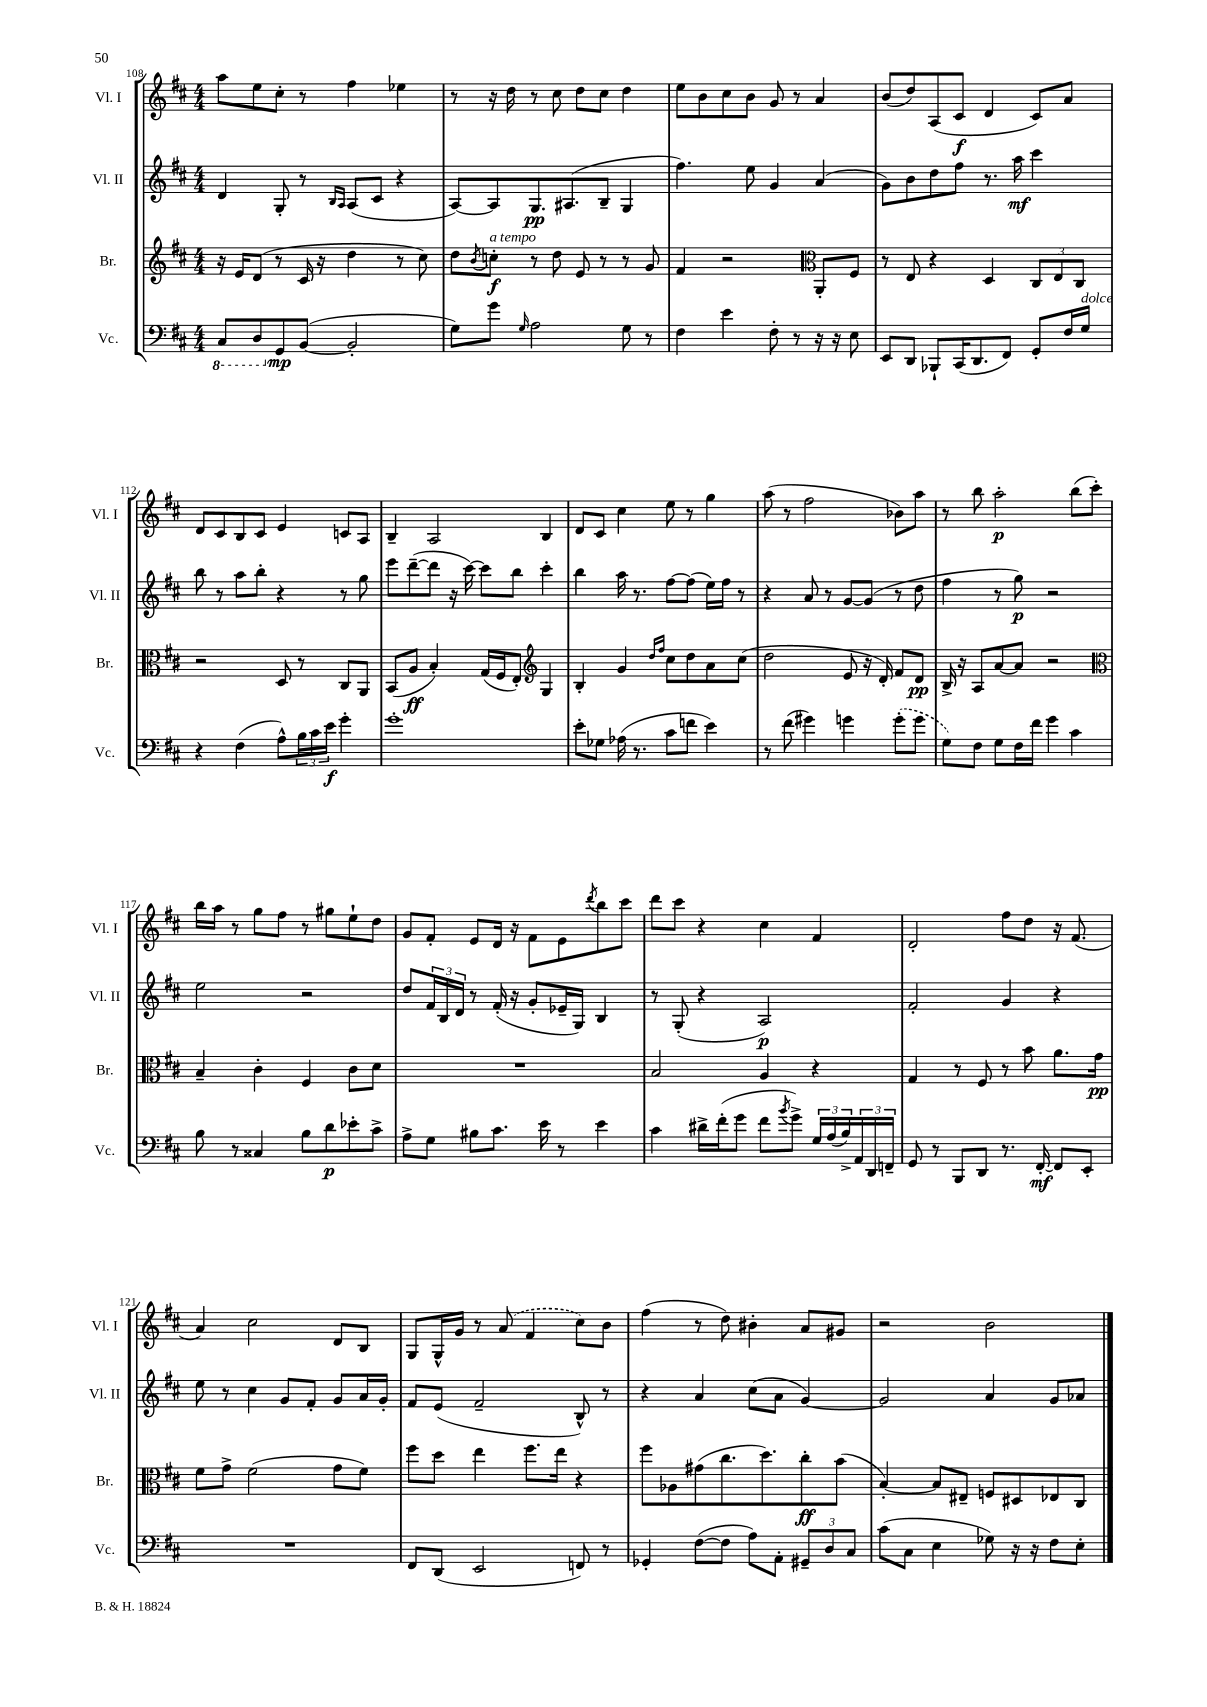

**kern	**dynam	**kern	**dynam	**kern	**dynam	**kern	**dynam
*part4	*part4	*part3	*part3	*part2	*part2	*part1	*part1
*staff4	*staff4	*staff3	*staff3	*staff2	*staff2	*staff1	*staff1
*I"Vc.	*	*I"Br.	*	*I"Vl. II	*	*I"Vl. I	*
*I'Vc.	*	*I'Br.	*	*I'Vl. II	*	*I'Vl. I	*
*clefF4	*	*clefG2	*	*clefG2	*	*clefG2	*
*k[f#c#]	*	*k[f#c#]	*	*k[f#c#]	*	*k[f#c#]	*
*M4/4	*	*M4/4	*	*M4/4	*	*M4/4	*
*8ba	*	*	*	*	*	*	*
=108	=108	=108	=108	=108	=108	=108	=108
8CC#/L	.	16r	.	4d/	.	8aa\L	.
.	.	16e/KL	.	.	.	.	.
8DD/	.	(8d/J	.	.	.	8ee\	.
*X8ba	*	*	*	*	*	*	*
8GG/	mp	8r	.	8G'/	.	8cc#'\J	.
([8BB/J	.	16c#/	.	8r	.	8r	.
.	.	16r	.	.	.	.	.
.	.	.	.	16qqB/LL	.	.	.
.	.	.	.	16qqA/JJ	.	.	.
2BB'/]	.	4dd\	.	(8A/L	.	4ff#\	.
.	.	.	.	8c#/J	.	.	.
.	.	8r	.	4r	.	4ee-X\	.
.	.	8cc#\)	.	.	.	.	.
=109	=109	=109	=109	=109	=109	=109	=109
8G\L)	.	8dd\L	.	[8A/L)	.	8r	.
.	.	8qb/	.	.	.	.	.
!	!	!LO:TX:a:i:t=a tempo	!	!	!	!	!
8g\J	.	8ccn'\J	f	8A/]	.	16r	.
.	.	.	.	.	.	16dd\	.
16qqG/	.	.	.	.	.	.	.
2A\	.	8r	.	8.G/	pp	8r	.
.	.	8dd\	.	.	.	8cc#\	.
.	.	.	.	(8.A#X/	.	.	.
.	.	8e/	.	.	.	8dd\L	.
.	.	8r	.	8B~/J	.	8cc#\J	.
8G\	.	8r	.	4G/	.	4dd\	.
8r	.	8g/	.	.	.	.	.
=110	=110	=110	=110	=110	=110	=110	=110
4F#\	.	4f#/	.	4.ff#\)	.	8ee\L	.
.	.	.	.	.	.	8b\	.
4e\	.	2r	.	.	.	8cc#\	.
.	.	.	.	8ee\	.	8b\J	.
8F#'\	.	.	.	4g/	.	8g/	.
8r	.	.	.	.	.	8r	.
*	*	*clefC3	*	*	*	*	*
16r	.	8AA'/L	.	(4a/	.	4a/	.
16r	.	.	.	.	.	.	.
8E\	.	8F#/J	.	.	.	.	.
=111	=111	=111	=111	=111	=111	=111	=111
8EE/L	.	8r	.	8g\L)	.	(8b/L	.
8DD/J	.	8E/	.	8b\	.	8dd/)	.
8BBB-X`/L	.	4r	.	8dd\	.	(8A/	.
(16CC#/K	.	.	.	8ff#\J	.	8c#/J	f
8.DD/	.	.	.	.	.	.	.
.	.	4D/	.	8.r	.	4d/	.
8FF#/J)	.	.	.	.	.	.	.
.	.	.	.	16aa\	mf	.	.
8GG'/L	.	12C#/L	.	4ccc#\	.	8c#/L)	.
.	.	12E/	.	.	.	.	.
16F#/L	.	.	.	.	.	8a/J	.
.	.	12C#/J	.	.	.	.	.
!LO:TX:a:i:t=dolce	!	!	!	!	!	!	!
16G/JJ	.	.	.	.	.	.	.
!!LO:LB:g=z
=112	=112	=112	=112	=112	=112	=112	=112
4r	.	2r	.	8bb\	.	8d/L	.
.	.	.	.	8r	.	8c#/	.
(4F#\	.	.	.	8aa\L	.	8B/	.
.	.	.	.	8bb'\J	.	8c#/J	.
8A^^\L)	.	8D/	.	4r	.	4e/	.
24B\L	.	8r	.	.	.	.	.
24c#\	.	.	.	.	.	.	.
24e\JJ	f	.	.	.	.	.	.
4g'\	.	8C#/L	.	8r	.	8cn/L	.
.	.	8AA/J	.	8gg\	.	8A/J	.
=113	=113	=113	=113	=113	=113	=113	=113
1g'	.	(8BB/L	.	8eee\L	.	4B~/	.
.	.	8A/J	ff	([8ddd~\	.	.	.
.	.	4B'/)	.	8ddd\J]	.	2A/	.
.	.	.	.	16r	.	.	.
.	.	.	.	[16ccc#\)	.	.	.
.	.	(16G/LL	.	8ccc#\L]	.	.	.
.	.	16F#/J	.	.	.	.	.
.	.	8E'/J)	.	8bb\J	.	.	.
*	*	*clefG2	*	*	*	*	*
.	.	4G/	.	4ccc#'\	.	4B/	.
=114	=114	=114	=114	=114	=114	=114	=114
8e'\L	.	4B'/	.	4bb\	.	8d/L	.
8G-X\J	.	.	.	.	.	8c#/J	.
(16A-X\	.	4g/	.	16aa\	.	4cc#\	.
8.r	.	.	.	8.r	.	.	.
.	.	16qqdd/LL	.	.	.	.	.
.	.	16qqff#/JJ	.	.	.	.	.
8c#\L	.	8cc#\L	.	[8ff#\L	.	8ee\	.
8fn\J	.	8dd\	.	(8ff#\J]	.	8r	.
4e\)	.	8a\	.	16ee\LL)	.	4gg\	.
.	.	.	.	16ff#\JJ	.	.	.
.	.	(8cc#\J	.	8r	.	.	.
=115	=115	=115	=115	=115	=115	=115	=115
8r	.	2dd\	.	4r	.	(8aa\	.
(8f#\	.	.	.	.	.	8r	.
4g#X\)	.	.	.	8a/	.	2ff#\	.
.	.	.	.	8r	.	.	.
4gn\	.	8e/	.	[8g/L	.	.	.
.	.	16r	.	(8g/J]	.	.	.
.	.	16d'/)	.	.	.	.	.
(8g'\L	.	8f#/L	.	8r	.	8b-X\L)	.
8g\J	.	8d/J	pp	8dd\	.	8aa\J	.
=116	=116	=116	=116	=116	=116	=116	=116
8G\L)	.	16B^/	.	4ff#\	.	8r	.
.	.	16r	.	.	.	.	.
8F#\J	.	8A/L	.	.	.	8bb\	.
8G\L	.	[8a/	.	8r	.	2aa'\	p
16F#\L	.	8a/J]	.	8gg\)	p	.	.
16f#\JJ	.	.	.	.	.	.	.
4g\	.	2r	.	2r	.	.	.
4c#\	.	.	.	.	.	(8bb\L	.
.	.	.	.	.	.	8ccc#'\J)	.
!!LO:LB:g=z
=117	=117	=117	=117	=117	=117	=117	=117
*	*	*clefC3	*	*	*	*	*
8B\	.	4B~/	.	2ee\	.	16bb\LL	.
.	.	.	.	.	.	16aa\JJ	.
8r	.	.	.	.	.	8r	.
4C##X/	.	4c#'\	.	.	.	8gg\L	.
.	.	.	.	.	.	8ff#\J	.
8B\L	.	4F#/	.	2r	.	8r	.
8d\	p	.	.	.	.	8gg#X\L	.
8e-X'\	.	8c#\L	.	.	.	8ee`\	.
8c#^\J	.	8d\J	.	.	.	8dd\J	.
=118	=118	=118	=118	=118	=118	=118	=118
8A^\L	.	1r	.	8dd/L	.	8g/L	.
8G\J	.	.	.	24f#/L	.	8f#'/J	.
.	.	.	.	24B/	.	.	.
.	.	.	.	24d/JJ	.	.	.
8B#X\L	.	.	.	8r	.	8e/L	.
8.c#\J	.	.	.	(16f#'/	.	16d/Jk	.
.	.	.	.	16r	.	16r	.
.	.	.	.	8g'/L	.	8f#\L	.
16e\	.	.	.	.	.	.	.
8r	.	.	.	16e-X~/L	.	8e\	.
.	.	.	.	16G/JJ)	.	.	.
.	.	.	.	.	.	8qddd/	.
4e\	.	.	.	4B/	.	8bb\	.
.	.	.	.	.	.	8ccc#\J	.
=119	=119	=119	=119	=119	=119	=119	=119
4c#\	.	2B/	.	8r	.	8ddd\L	.
.	.	.	.	(8G'/	.	8ccc#\J	.
16d#X^\LL	.	.	.	4r	.	4r	.
(16f#'\J	.	.	.	.	.	.	.
8g\J	.	.	.	.	.	.	.
8f#\L	.	4A/	.	2A/)	p	4cc#\	.
8qb/	.	.	.	.	.	.	.
8g^\J)	.	.	.	.	.	.	.
24G/LL	.	4r	.	.	.	4f#/	.
(24A/	.	.	.	.	.	.	.
24B^/)	.	.	.	.	.	.	.
24AA/	.	.	.	.	.	.	.
24DD/	.	.	.	.	.	.	.
24FFn~/JJ	.	.	.	.	.	.	.
=120	=120	=120	=120	=120	=120	=120	=120
8GG/	.	4G/	.	2f#'/	.	2d'/	.
8r	.	.	.	.	.	.	.
8BBB/L	.	8r	.	.	.	.	.
8DD/J	.	8F#/	.	.	.	.	.
8.r	.	8r	.	4g/	.	8ff#\L	.
.	.	8b\	.	.	.	8dd\J	.
[16FF#'/	mf	.	.	.	.	.	.
8FF#/L]	.	8.a\L	.	4r	.	16r	.
.	.	.	.	.	.	(8.f#/	.
8EE'/J	.	.	.	.	.	.	.
.	.	16g\Jk	pp	.	.	.	.
!!LO:LB:g=z
=121	=121	=121	=121	=121	=121	=121	=121
1r	.	8f#\L	.	8ee\	.	4a/)	.
.	.	8g^\J	.	8r	.	.	.
.	.	(2f#\	.	4cc#\	.	2cc#\	.
.	.	.	.	8g/L	.	.	.
.	.	.	.	8f#'/J	.	.	.
.	.	8g\L	.	8g/L	.	8d/L	.
.	.	8f#\J)	.	16a/L	.	8B/J	.
.	.	.	.	16g'/JJ	.	.	.
=122	=122	=122	=122	=122	=122	=122	=122
8FF#/L	.	8ff#\L	.	8f#/L	.	8G/L	.
(8DD/J	.	8dd\J	.	(8e/J	.	16G^^/L	.
.	.	.	.	.	.	16g/JJ	.
2EE/	.	4ee\	.	2f#~/	.	8r	.
.	.	.	.	.	.	(8a/	.
.	.	8.ff#\L	.	.	.	4f#/	.
.	.	16ee\Jk	.	.	.	.	.
8FFn/)	.	4r	.	8B^^/)	.	8cc#\L)	.
8r	.	.	.	8r	.	8b\J	.
=123	=123	=123	=123	=123	=123	=123	=123
4GG-X'/	.	8ff#\L	.	4r	.	(4ff#\	.
.	.	8A-X\	.	.	.	.	.
([8F#\L	.	(8g#X\	.	4a/	.	8r	.
8F#\J]	.	8.cc#\	.	.	.	8dd\)	.
8A\L)	.	.	.	(8cc#\L	.	4b#X'\	.
.	.	8.dd\)	.	.	.	.	.
8AA'\J	.	.	.	8a\J	.	.	.
12GG#X~/L	.	8cc#'\	ff	[4g/)	.	8a/L	.
12D/	.	.	.	.	.	.	.
.	.	(8b\J	.	.	.	8g#X/J	.
12C#/J	.	.	.	.	.	.	.
=124	=124	=124	=124	=124	=124	=124	=124
(8c#\L	.	[4B'/)	.	2g/]	.	2r	.
8C#\J	.	.	.	.	.	.	.
4E\	.	8B/L]	.	.	.	.	.
.	.	8E#X~/J	.	.	.	.	.
8G-X\)	.	8Fn/L	.	4a/	.	2b\	.
16r	.	8D#X/	.	.	.	.	.
16r	.	.	.	.	.	.	.
8F#\L	.	8E-X/	.	8g/L	.	.	.
8E'\J	.	8C#/J	.	8a-X/J	.	.	.
==	==	==	==	==	==	==	==
*-	*-	*-	*-	*-	*-	*-	*-
